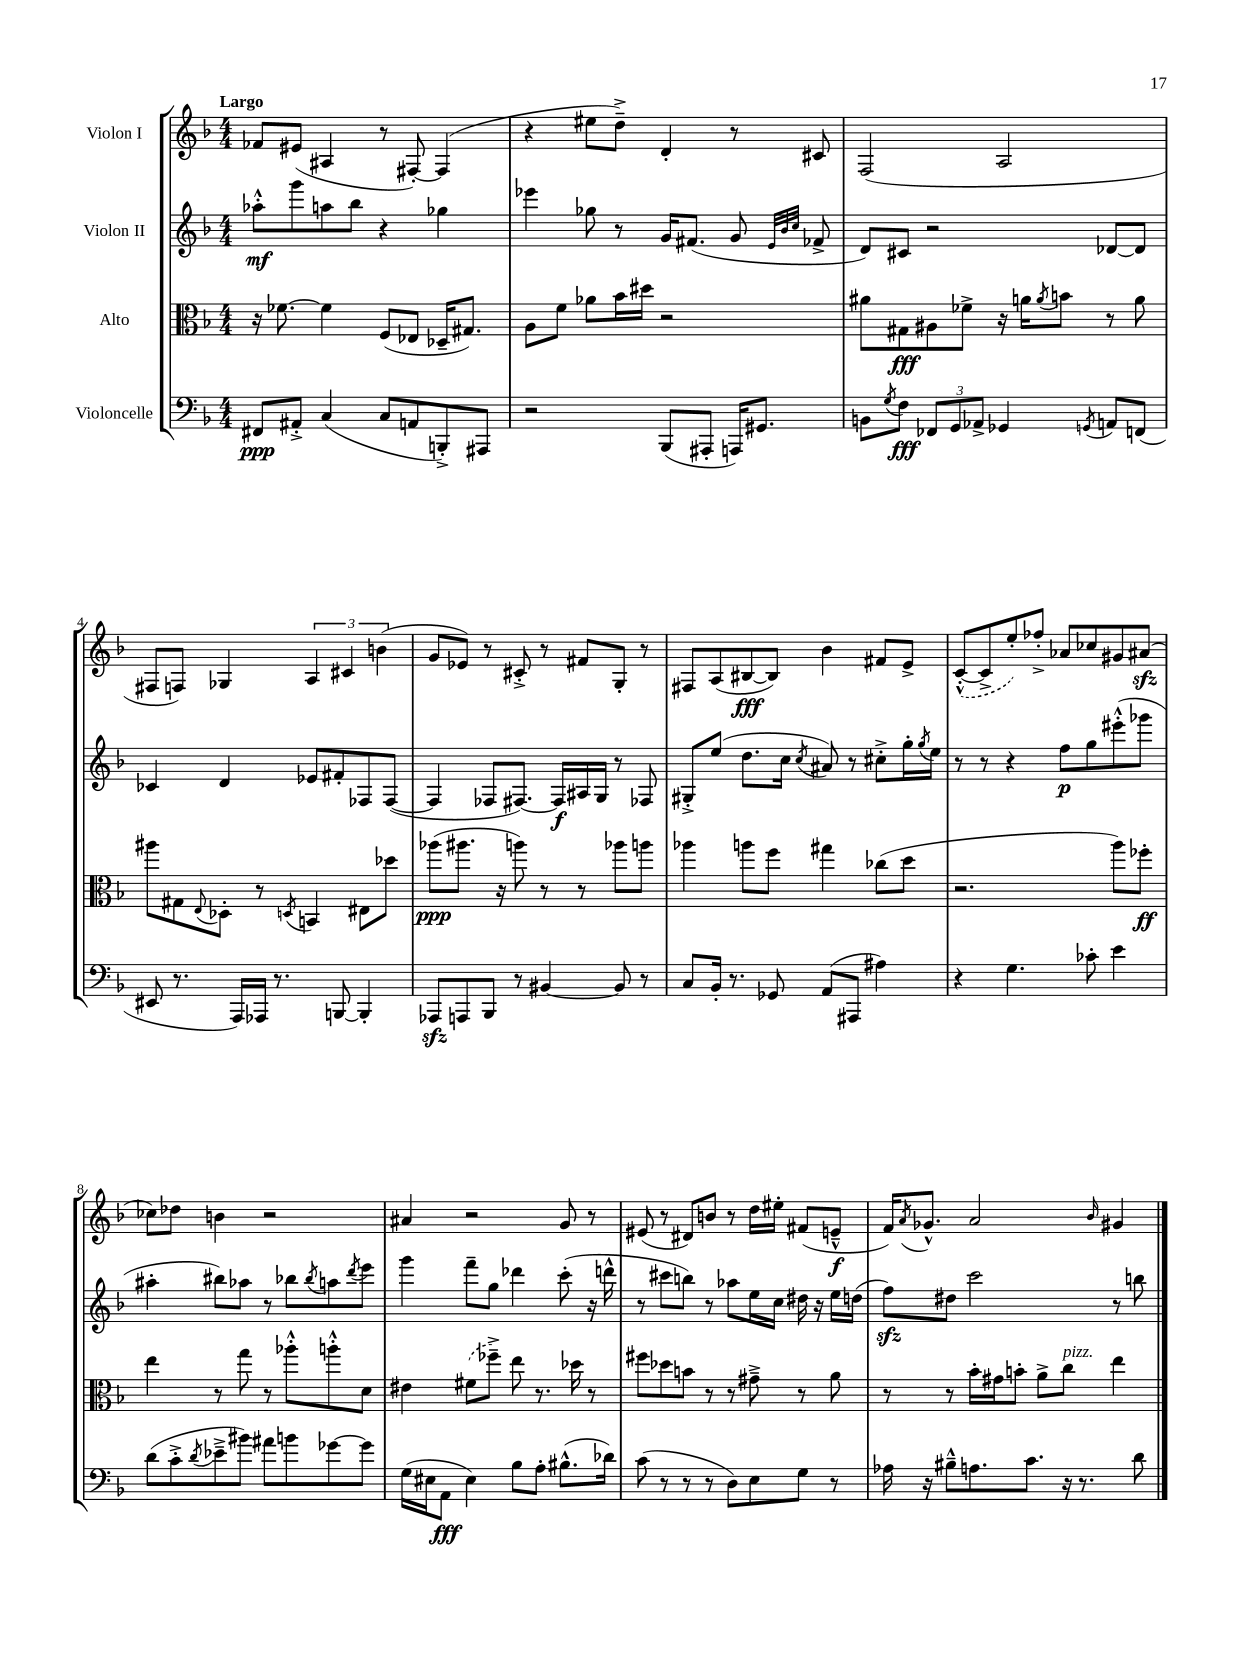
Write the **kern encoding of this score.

**kern	**kern	**kern	**kern
*staff4	*staff3	*staff2	*staff1
*clefF4	*clefC3	*clefG2	*clefG2
*k[b-]	*k[b-]	*k[b-]	*k[b-]
*M4/4	*M4/4	*M4/4	*M4/4
8FF#	16r	8aa-'^^	8f-
.	[8.f-	.	.
8AA#'^	.	8ggg	(8e#
(4C	4f-]	8aa	4A#
.	.	8bb-	.
8C	(8F	4r	8r
8AA	8E-	.	[8F#')
8BBB'^)	16D-~	4gg-	(4F#]
.	8.G#)	.	.
8AAA#	.	.	.
=	=	=	=
2r	8A	4eee-	4r
.	8f	.	.
.	8a-	8gg-	8ee#
.	16b-	8r	8dd~^)
.	16dd#	.	.
(8BBB-	2r	16g	4d'
.	.	(8.f#	.
8AAA#'	.	.	.
16AAA)	.	8g	8r
8.GG#	.	.	.
.	.	32qqe	.
.	.	32qqb-	.
.	.	32qqcc	.
.	.	8f-^	8c#
=	=	=	=
8BB	8a#	8d)	(2F
8qG	.	.	.
8F	8G#	8c#	.
12FF-	8A#	2r	.
12GG	.	.	.
.	8f-^	.	.
12AA-^	.	.	.
4GG-	16r	.	2A
.	16a	.	.
.	8qa	.	.
.	8b	.	.
8qGG	.	.	.
8AA	8r	[8d-	.
(8FF	8a	8d-]	.
=	=	=	=
8EE#	8aa#	4c-	8F#
8.r	8G#	.	8F)
.	8qqE	.	.
.	8D-'	4d	4G-
16AAA)	.	.	.
16AAA-	8r	.	.
8.r	.	.	.
.	8qD	.	.
.	4BB	8e-	6A
[8BBB	.	8f#'	.
.	.	.	6c#
4BBB']	8E#	8F-	.
.	.	.	(6b
.	8dd-	([8F-	.
=	=	=	=
8AAA-	(8aa-	4F-]	8g
8AAA	8.aa#	.	8e-)
8BBB-	.	8F-	8r
.	16r	.	.
8r	8aa)	[8.F#)	8c#'^
[4BB#	8r	.	8r
.	.	16F#]	.
.	8r	16A#	8f#
.	.	16G	.
8BB#]	8aa-	8r	8G'
8r	8aa	8F-	8r
=	=	=	=
8C	4aa-	8G#'^	8F#
16BB-'	.	(8ee	(8A
8.r	.	.	.
.	8aa	8.dd	[8B#
8GG-	8ff	.	8B#])
.	.	16cc	.
.	.	8qcc	.
(8AA	4gg#	8a#)	4b-
8AAA#	.	8r	.
4A#)	(8cc-	8cc#'^	8f#
.	8dd	16gg'	8e^
.	.	8qgg	.
.	.	16ee	.
=	=	=	=
4r	2.r	8r	([8c'^^
.	.	8r	8c^]
4.G	.	4r	8ee')
.	.	.	8ff-'^
.	.	8ff	8a-
8c-'	.	8gg	8cc-
4e	8aa)	(8eee#'^^	8g#
.	8ff-'	8ggg-	(8a#
=	=	=	=
(8d	4ee	4aa#'	8cc-)
8c'^	.	.	8dd-
8qd	.	.	.
8e-~^	8r	8bb#)	4b
8b#)	8gg	8aa-	.
8a#	8r	8r	2r
8b	8aa-'^^	8bb-	.
.	.	8qbb-	.
[8g-	8aa'^^	8aa	.
.	.	8qddd	.
8g-]	8d	8eee	.
=	=	=	=
(16G	4e#	4ggg	4a#
16E#	.	.	.
8AA	.	.	.
4E#)	(8f#	8fff~	2r
.	8ff-~^)	8gg	.
8B-	8ee	4ddd-	.
8A'	8.r	.	.
(8.B#^^	.	(8ccc'	8g
.	16dd-	.	.
.	8r	16r	8r
16d-)	.	16ddd^^	.
=	=	=	=
(8c	8ff#	8r	(8e#
8r	8dd-	8ccc#	8r
8r	8b	8bb)	8d#)
8r	8r	8r	8b
8D)	8r	8aa-	8r
8E	8g#~^	16ee	16dd
.	.	16cc	16ee#'
8G	8r	16dd#	(8f#
.	.	16r	.
8r	8a	16ee	8e~^^
.	.	(16dd	.
=	=	=	=
16A-	8r	8ff)	16f)
.	.	.	8qa
16r	.	.	8.g-^^
8B#~^^	8r	8dd#	.
8.A	16b-'	2ccc	2a
.	16g#	.	.
.	8b'	.	.
8.c	.	.	.
.	8a^	.	.
16r	8cc	.	.
8.r	.	.	.
.	.	.	16qqb-
.	4ee	8r	4g#
8d	.	8bb	.
==	==	==	==
*-	*-	*-	*-
